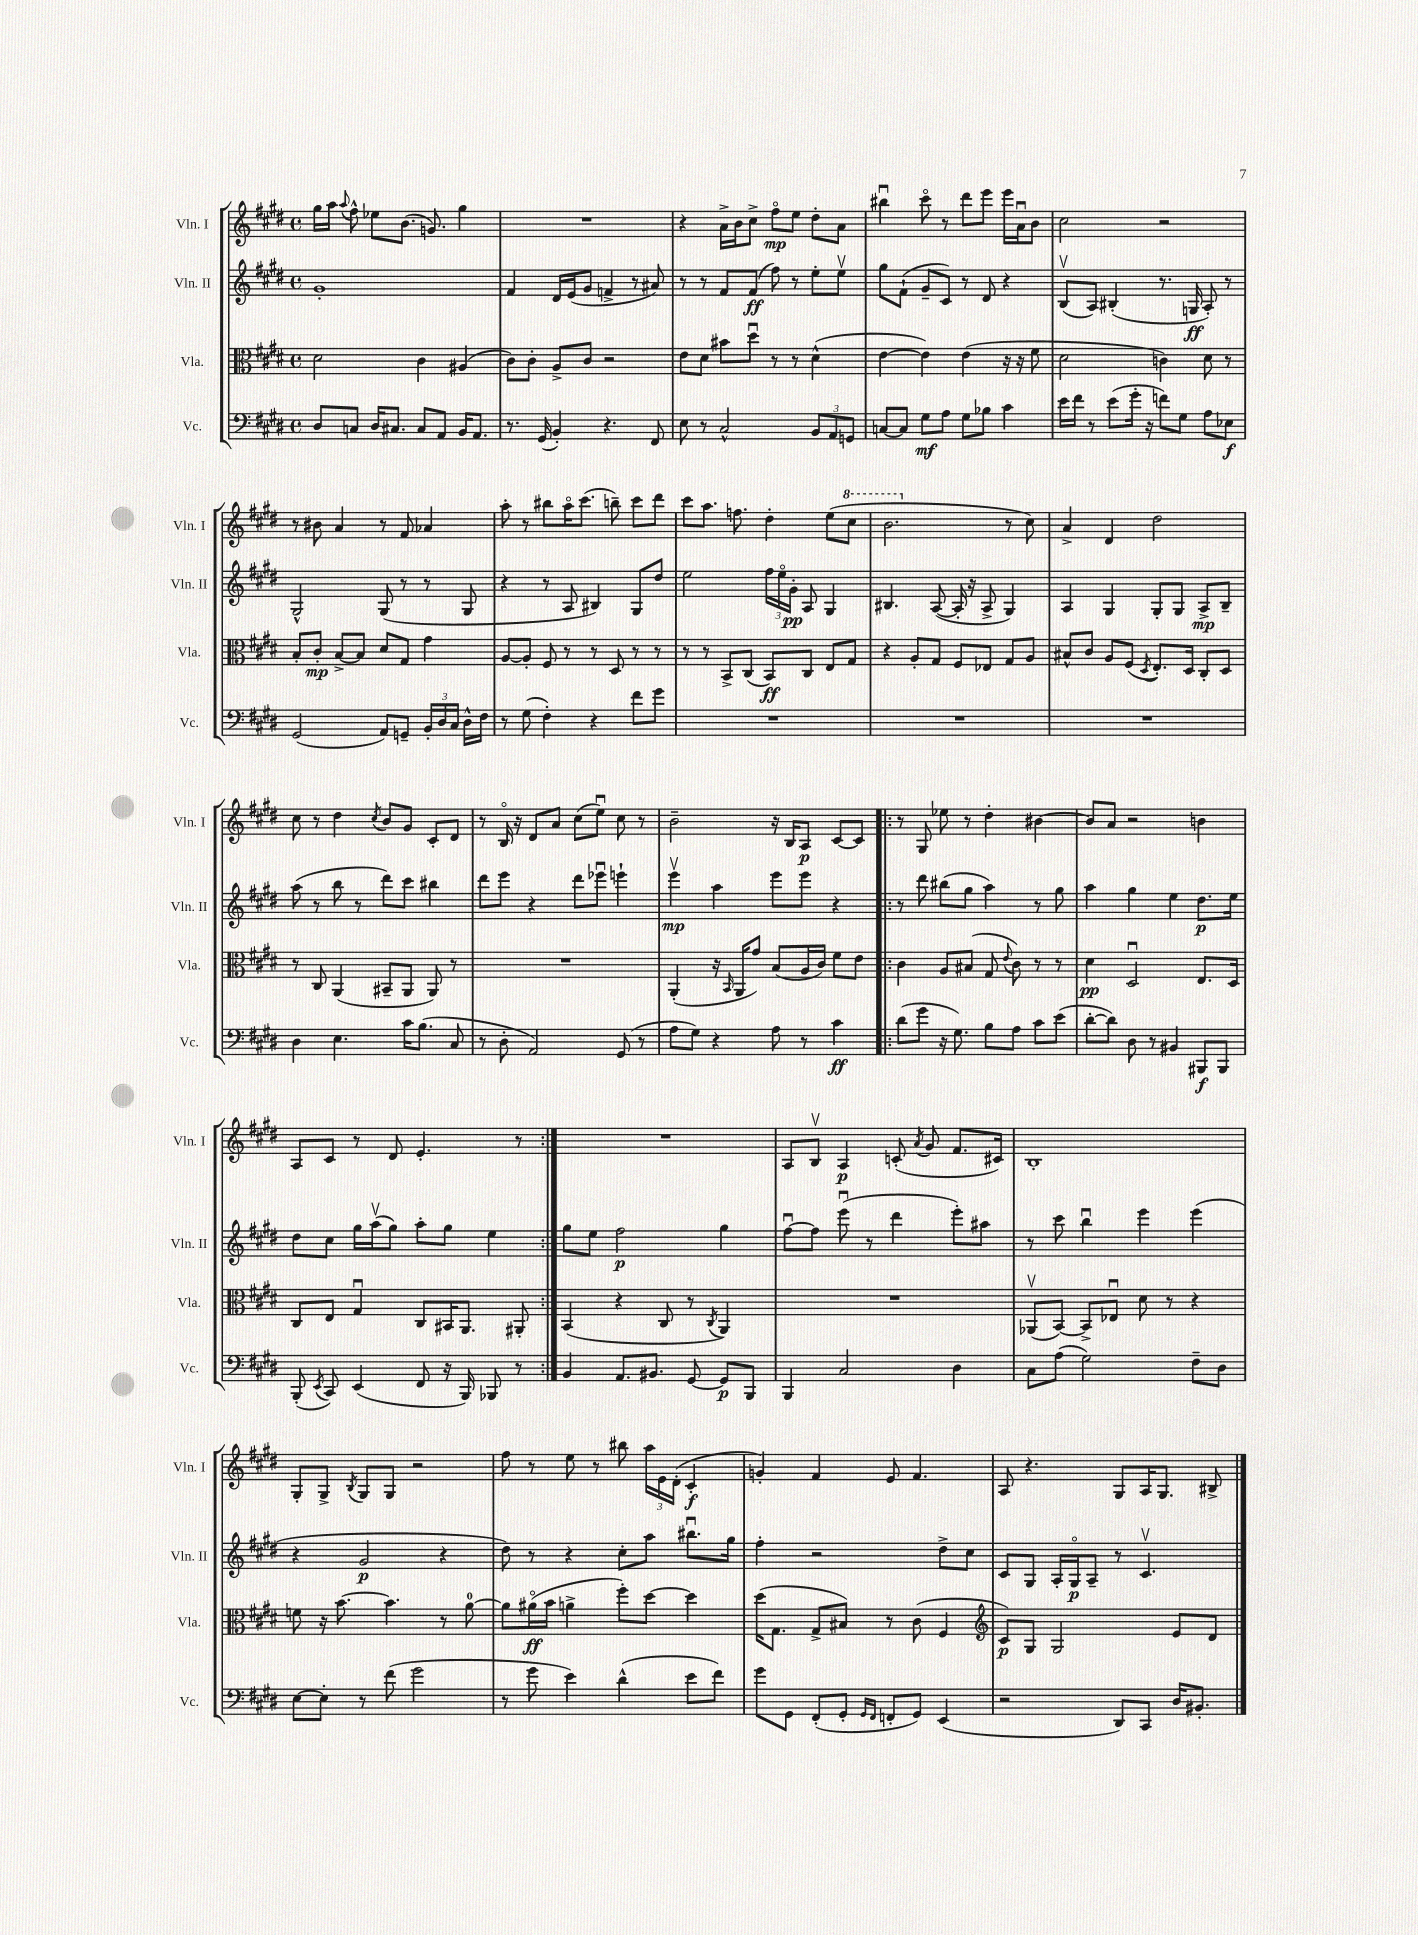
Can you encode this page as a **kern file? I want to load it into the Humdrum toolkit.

**kern	**kern	**kern	**kern
*staff4	*staff3	*staff2	*staff1
*clefF4	*clefC3	*clefG2	*clefG2
*k[f#c#g#d#]	*k[f#c#g#d#]	*k[f#c#g#d#]	*k[f#c#g#d#]
*M4/4	*M4/4	*M4/4	*M4/4
*met(c)	*met(c)	*met(c)	*met(c)
8D#	2d#	1g#'	16gg#
.	.	.	16aa
.	.	.	8qqaa
8C	.	.	8ff#^^
16D#	.	.	8ee-
8.C#	.	.	.
.	.	.	(8.b
8C#	4c#	.	.
.	.	.	8.g)
8AA	.	.	.
16BB	(4A#	.	4gg#
8.AA	.	.	.
=	=	=	=
8.r	8c#)	4f#	1r
.	8c#'	.	.
(16GG#	.	.	.
4BB')	8A^	16d#	.
.	.	(16e	.
.	8c#	8g#	.
4.r	2r	4f^	.
.	.	8r	.
8FF#	.	8a#)	.
=	=	=	=
8E	8e	8r	4r
8r	8d#	8r	.
2C#^^	8b#	8f#	16a^
.	.	.	16b
.	8dd#u	(8f#	8cc#^
.	8r	8ff#)	8ff#o
.	8r	8r	8ee
12BB	(4d#^^	8ee'	8dd#'
12AA	.	.	.
.	.	8eev	8a
12GG	.	.	.
=	=	=	=
[8C	[4e	8gg#	4bb#u
8C]	.	(8f#`	.
8G#	4e])	8g#~	8ccc#o
8A	.	8c#)	8r
8G#	(4e	8r	8ddd#
8B-	.	8d#	8eee
4c#	16r	4r	16eee
.	16r	.	16au
.	8f#	.	8b
=	=	=	=
16e	2d#	(8Bv	2cc#
16f#	.	.	.
8r	.	8A)	.
(8e	.	(4B#'	.
16g#'	.	.	.
16r	.	.	.
8f)	4c)	8.r	2r
8G#	.	.	.
.	.	16G	.
8A	8d#	8A')	.
8E-	8r	8r	.
=	=	=	=
(2GG#	8B'	2G#^^	8r
.	8c#'	.	8b#
.	[8B^	.	4a
.	8B]	.	.
8AA)	8d#	(8G#	8r
8GG~	8G#	8r	8f#
24BB'	4g#	8r	4a-
24D#	.	.	.
24C#	.	.	.
16D#^^	.	8G#	.
16F#	.	.	.
=	=	=	=
8r	[8A	4r	8aa'
(8G#	8A']	.	8r
4F#')	8F#	8r	8bb#
.	8r	8A	16aao
.	.	.	(8.ccc#
4r	8r	4B#)	.
.	8D#	.	8bb~)
8f#	8r	8G#	8ccc#
8g#	8r	8dd#	8ddd#
=	=	=	=
1r	8r	2ee	8ccc#
.	8r	.	8.aa
.	8BB^	.	.
.	.	.	8.ff
.	(8C#	.	.
.	8BB)	24ff#	4dd#'
.	.	24eeo	.
.	.	24g#'	.
.	8C#	8A	.
.	8E	4G#	(8ee
.	8G#	.	8ccc#
=	=	=	=
1r	4r	4.B#	2.bb
.	8A'	.	.
.	8G#	([8A	.
.	8F#	16A']	.
.	.	16r	.
.	8E-	8A^	.
.	8G#	4G#)	8r
.	8A	.	8cc#)
=	=	=	=
1r	8B#^^	4A	4a^
.	8c#	.	.
.	8A	4G#	4d#
.	(8F#	.	.
.	8qD#	.	.
.	8.E')	8G#'	2dd#
.	.	8G#	.
.	16D#	.	.
.	8C#'	8A^	.
.	8D#	8B~	.
=	=	=	=
4D#	8r	(8aa	8cc#
.	8C#	8r	8r
4.E	(4AA	8bb	4dd#
.	.	8r	.
.	.	.	8qcc#
.	8BB#~	8ddd#)	8b
16c#	8AA	8ccc#	8g#
(8.B	.	.	.
.	8AA)	4bb#	8c#'
8C#	8r	.	8d#
=	=	=	=
8r	1r	8ddd#	8r
8D#'	.	8eee	16Bo
.	.	.	16r
2AA)	.	4r	8d#
.	.	.	8a
.	.	8ddd#	(8cc#
.	.	8eee-u	8eeu)
(8GG#	.	4eee`	8cc#
8r	.	.	8r
=	=	=	=
8A	(4AA'	4eeev	2b~
8G#)	.	.	.
4r	16r	4aa	.
.	16qqBB	.	.
.	16AA	.	.
.	8g#)	.	.
8A	(8B	8eee	16r
.	.	.	16B
8r	16A	8eee	8A
.	16c#)	.	.
4c#	8f#	4r	[8c#
.	8e	.	8c#]
=!|:	=!|:	=!|:	=!|:
(8d#	4c#	8r	8r
8g#	.	8ddd#	8G#
16r	8A	(8bb#	8ee-
8.G#)	.	.	.
.	(8B#	8gg#	8r
8B	8G#	4aa)	4dd#'
.	8qqe	.	.
8A	8c#)	.	.
8c#	8r	8r	[4b#
(8e	8r	8gg#	.
=	=	=	=
[8d#'	4d#	4aa	8b#]
8d#])	.	.	8a
8D#	2D#u	4gg#	2r
8r	.	.	.
4BB#	.	4ee	.
8BBB#	8.E	8.dd#	4b
8BBB#	.	.	.
.	16D#	16ee	.
=	=	=	=
(8BBB'	8C#	8dd#	8A
8qEE	.	.	.
8CC#)	8E	8cc#	8c#
(4EE	4G#u	16gg#	8r
.	.	(16aav	.
.	.	8gg#)	8d#
8FF#	8C#	8aa'	4.e'
16r	16BB#	8gg#	.
16BBB)	8.AA	.	.
8BBB-	.	4ee	.
8r	8AA#'	.	8r
=:|!	=:|!	=:|!	=:|!
4BB	(4BB	8gg#	1r
.	.	8ee	.
8.AA	4r	2ff#	.
8.BB#	.	.	.
.	8C#	.	.
[8GG#	8r	.	.
.	8qC#	.	.
8GG#]	4AA)	4gg#	.
8BBB	.	.	.
=	=	=	=
4BBB	1r	[8ff#u	8A
.	.	8ff#]	8Bv
2C#	.	(8eeeu	4A
.	.	8r	.
.	.	4ddd#	(8c'
.	.	.	8qa
.	.	.	8g#
4D#	.	8eee')	8.f#
.	.	8aa#	.
.	.	.	16c#)
=	=	=	=
8C#	(8AA-v	8r	1B'
(8A	[8BB)	8ccc#	.
2G#)	8BB^]	4bbu	.
.	8E-u	.	.
.	8d#	4eee	.
.	8r	.	.
8F#~	4r	(4eee	.
8D#	.	.	.
=	=	=	=
[8E	8f	4r	8G#'
8E']	16r	.	8G#^
.	[8.b	.	.
.	.	.	8qB
8r	.	2g#	8G#
(8f#	4.b]	.	8G#
2g#	.	.	2r
.	8r	4r	.
.	[8a	.	.
=	=	=	=
8r	8a]	8dd#)	8ff#
8g#	(16a#o	8r	8r
.	16b	.	.
4e)	4a^	4r	8ee
.	.	.	8r
(4d#^^	8ff#')	8cc#'	8bb#
.	[8dd#	8aa	24aa
.	.	.	24e
.	.	.	(24d#'
8e	4dd#]	8.bb#u	4c#'
8f#)	.	.	.
.	.	16gg#	.
=	=	=	=
8g#	(16dd#	4ff#'	4g')
.	8.G#	.	.
8GG#	.	.	.
(8FF#'	8G#^	2r	4f#
8GG#'	8B#)	.	.
16qqGG#	.	.	.
16qqFF#	.	.	.
8FF'	8r	.	8e
8GG#)	(8c#	.	4.f#
(4EE	4F#	8dd#^	.
.	.	8cc#	.
=	=	=	=
*	*clefG2	*	*
2r	8c#)	8c#	8A
.	8G#	8G#	4.r
.	2G#	16A'	.
.	.	16G#o	.
.	.	8A~	.
8DD#)	.	8r	8G#
8CC#	.	4.c#v	16A
.	.	.	8.G#
16D#	8e	.	.
8.BB#'	.	.	.
.	8d#	.	8B#^
==	==	==	==
*-	*-	*-	*-
